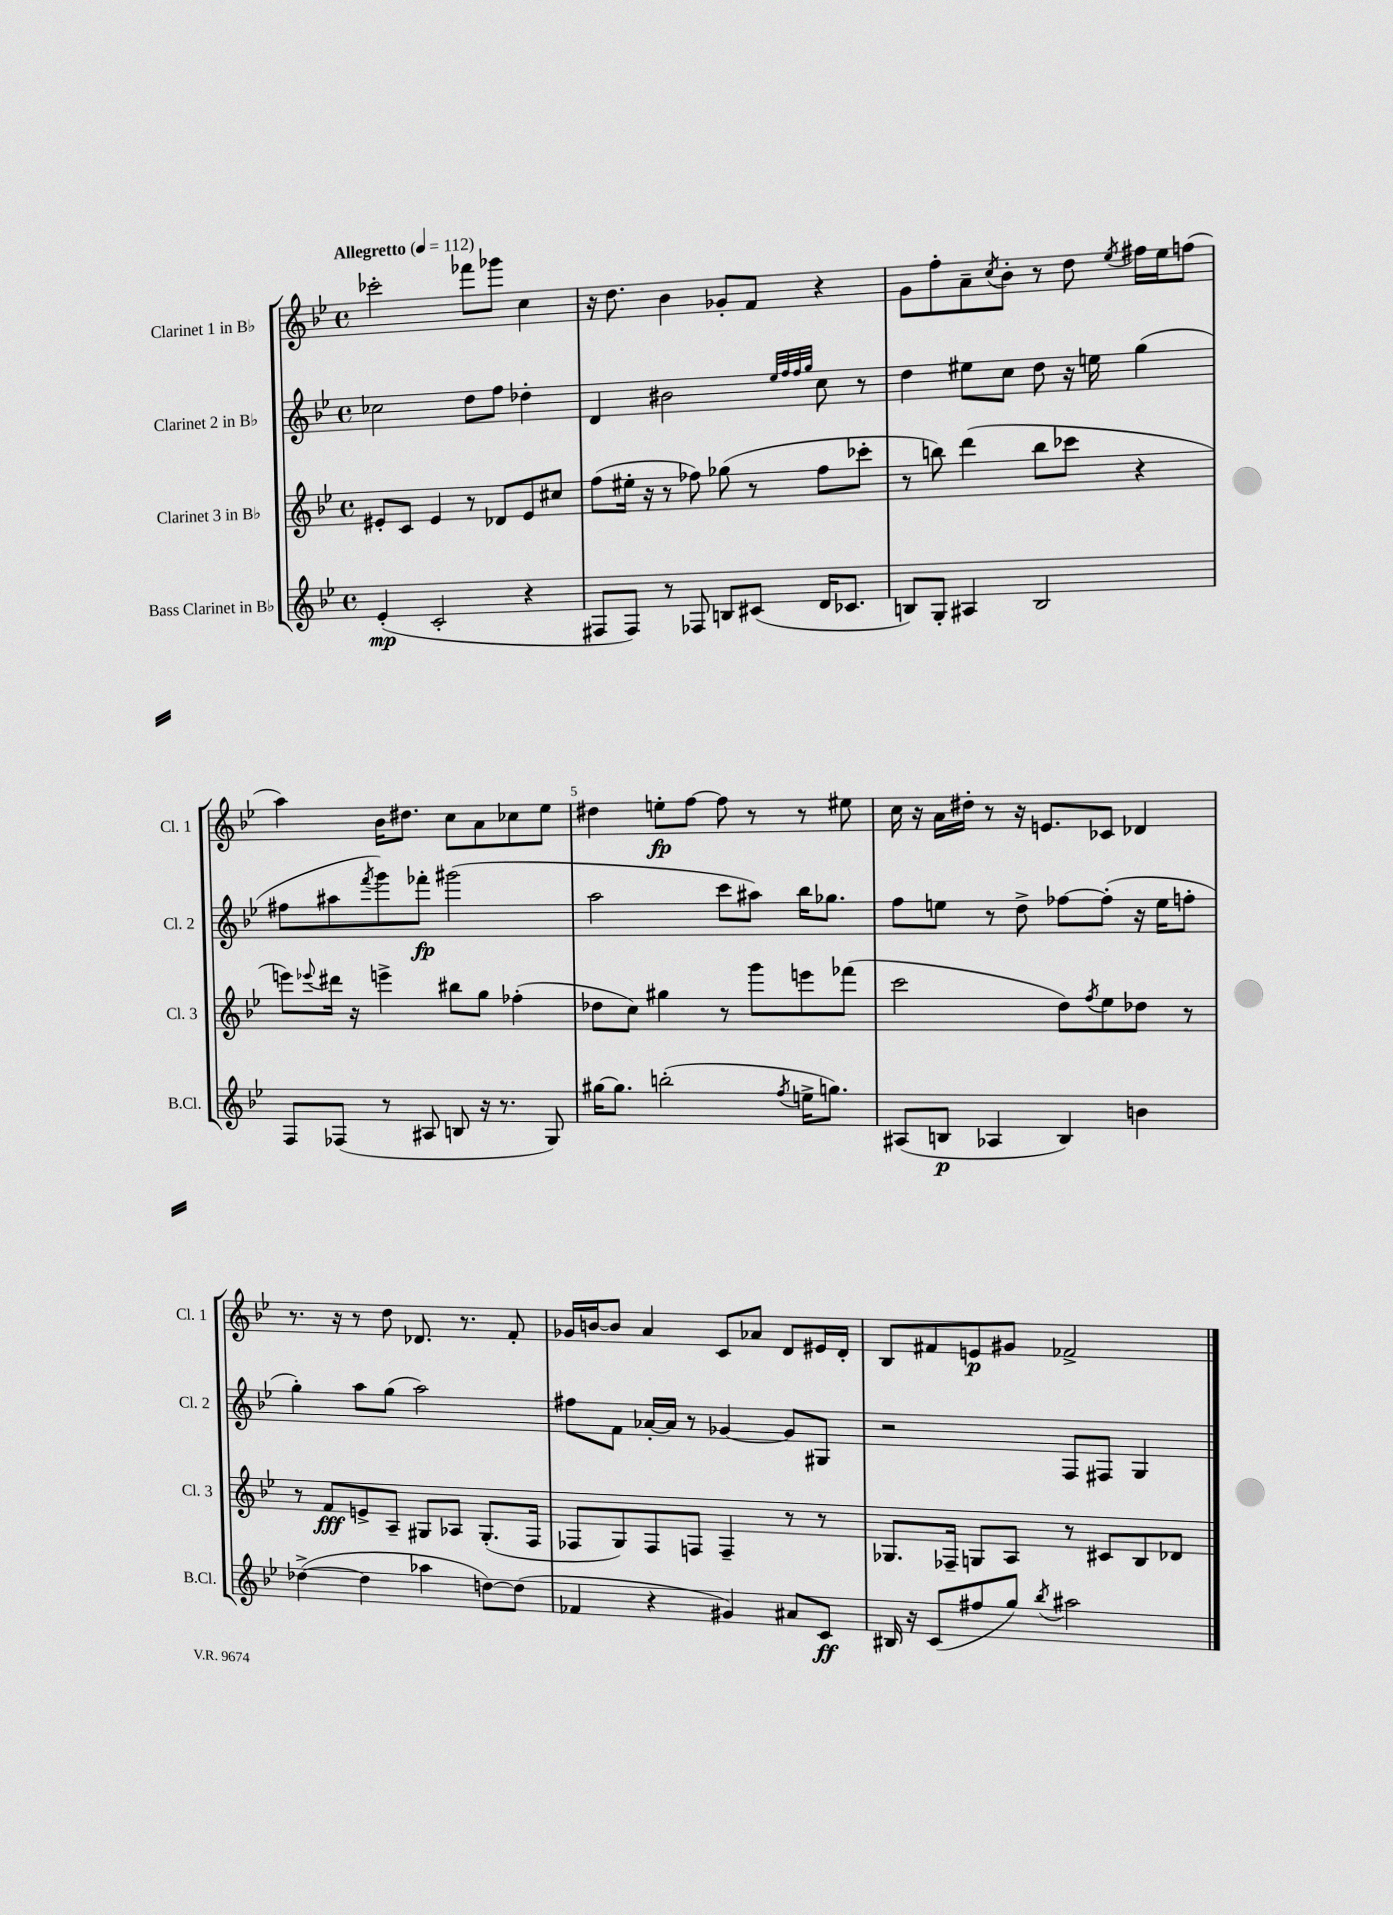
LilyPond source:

<<
\new StaffGroup <<
\new Staff = "s0" \with { instrumentName = "Clarinet 1 in Bb" shortInstrumentName = "Cl. 1" } {
    \clef treble \key bes \major \defaultTimeSignature \time 4/4 \tempo "Allegretto" 4 = 112
    ces'''2-. fes'''8 ges'''8 c''4 |
    r16 d''8. bes'4 ges'8-. f'8 r4 |
    g'8 f''8-. a'8-- \acciaccatura { c''8 } bes'8-. r8 d''8 \acciaccatura { ees''8 } fis''16 ees''16 f''8( |
    a''4) bes'16 dis''8. c''8 a'8 ces''8 ees''8 |
    dis''4 e''8-.\fp f''8~ f''8 r8 r8 eis''8 |
    c''16 r16 a'16 dis''16-. r8 r16 e'8. ces'8 des'4 |
    r8. r16 r8 d''8 des'8. r8. f'8-. |
    ges'16 b'16~ b'8 a'4 c'8 aes'8 d'8 eis'16 d'16-. |
    bes8 fis'8 e'8\p gis'8 fes'2-> \bar "|." |
}
\new Staff = "s1" \with { instrumentName = "Clarinet 2 in Bb" shortInstrumentName = "Cl. 2" } {
    \clef treble \key bes \major \defaultTimeSignature \time 4/4
    ces''2 d''8 f''8 des''4-. |
    d'4 bis'2 \grace { ees''32 f''32 f''32 g''32 } c''8 r8 |
    d''4 eis''8 c''8 d''8 r16 e''16 g''4( |
    fis''8 ais''8 \acciaccatura { f'''8 } g'''8) fes'''8-.\fp gis'''2( |
    a''2 c'''8 ais''8) bes''16 ges''8. |
    f''8 e''8 r8 d''8-> fes''8~ fes''8-.( r16 e''16 f''8-. |
    g''4-.) a''8 g''8( a''2) |
    fis''8 f'8 aes'16~-. aes'16 r8 ges'4~ ges'8 gis8 |
    r2 f8 fis8 g4 \bar "|." |
}
\new Staff = "s2" \with { instrumentName = "Clarinet 3 in Bb" shortInstrumentName = "Cl. 3" } {
    \clef treble \key bes \major \defaultTimeSignature \time 4/4
    eis'8-. c'8 eis'4 r8 des'8 eis'8 cis''8 |
    f''8( eis''16-. r16 r8 fes''8) ges''8( r8 fes''8 ces'''8-. |
    r8 b''8) d'''4( b''8 ces'''8 r4 |
    e'''8) \appoggiatura { ees'''8 } dis'''16 r16 e'''4-> bis''8 g''8 fes''4-.( |
    des''8 c''8) gis''4 r8 g'''8 e'''8 fes'''8( |
    c'''2 d''8) \acciaccatura { f''8 } ees''8 des''8 r8 |
    r8 f'8\fff e'8-> a8-- gis8 aes8 gis8.-.( f16 |
    fes8 g8) fes8 f8 f4-- r8 r8 |
    ges8. fes16-- g8 a8 r8 cis'8 bes8 des'8 \bar "|." |
}
\new Staff = "s3" \with { instrumentName = "Bass Clarinet in Bb" shortInstrumentName = "B.Cl." } {
    \clef treble \key bes \major \defaultTimeSignature \time 4/4
    ees'4-.\mp( c'2-. r4 |
    fis8 fis8) r8 fes8 b8 cis'8( d'16 ces'8. |
    b8) g8-. ais4 b2 |
    f8 fes8( r8 ais8 b8 r16 r8. g8) |
    gis''16~ gis''8. b''2-.( \acciaccatura { f''8 } e''16-> g''8.) |
    ais8( b8\p aes4 b4) b'4 |
    des''4~->( des''4 aes''4 d''8~) d''8( |
    fes'4 r4 gis'4) ais'8 c'8\ff |
    bis16 r16 c'8( fis''8 g''8) \acciaccatura { bes''8 } ais''2 \bar "|." |
}
>>
>>
\layout { \context { \Score \override BarNumber.break-visibility = ##(#f #t #t) barNumberVisibility = #(every-nth-bar-number-visible 5) } }
